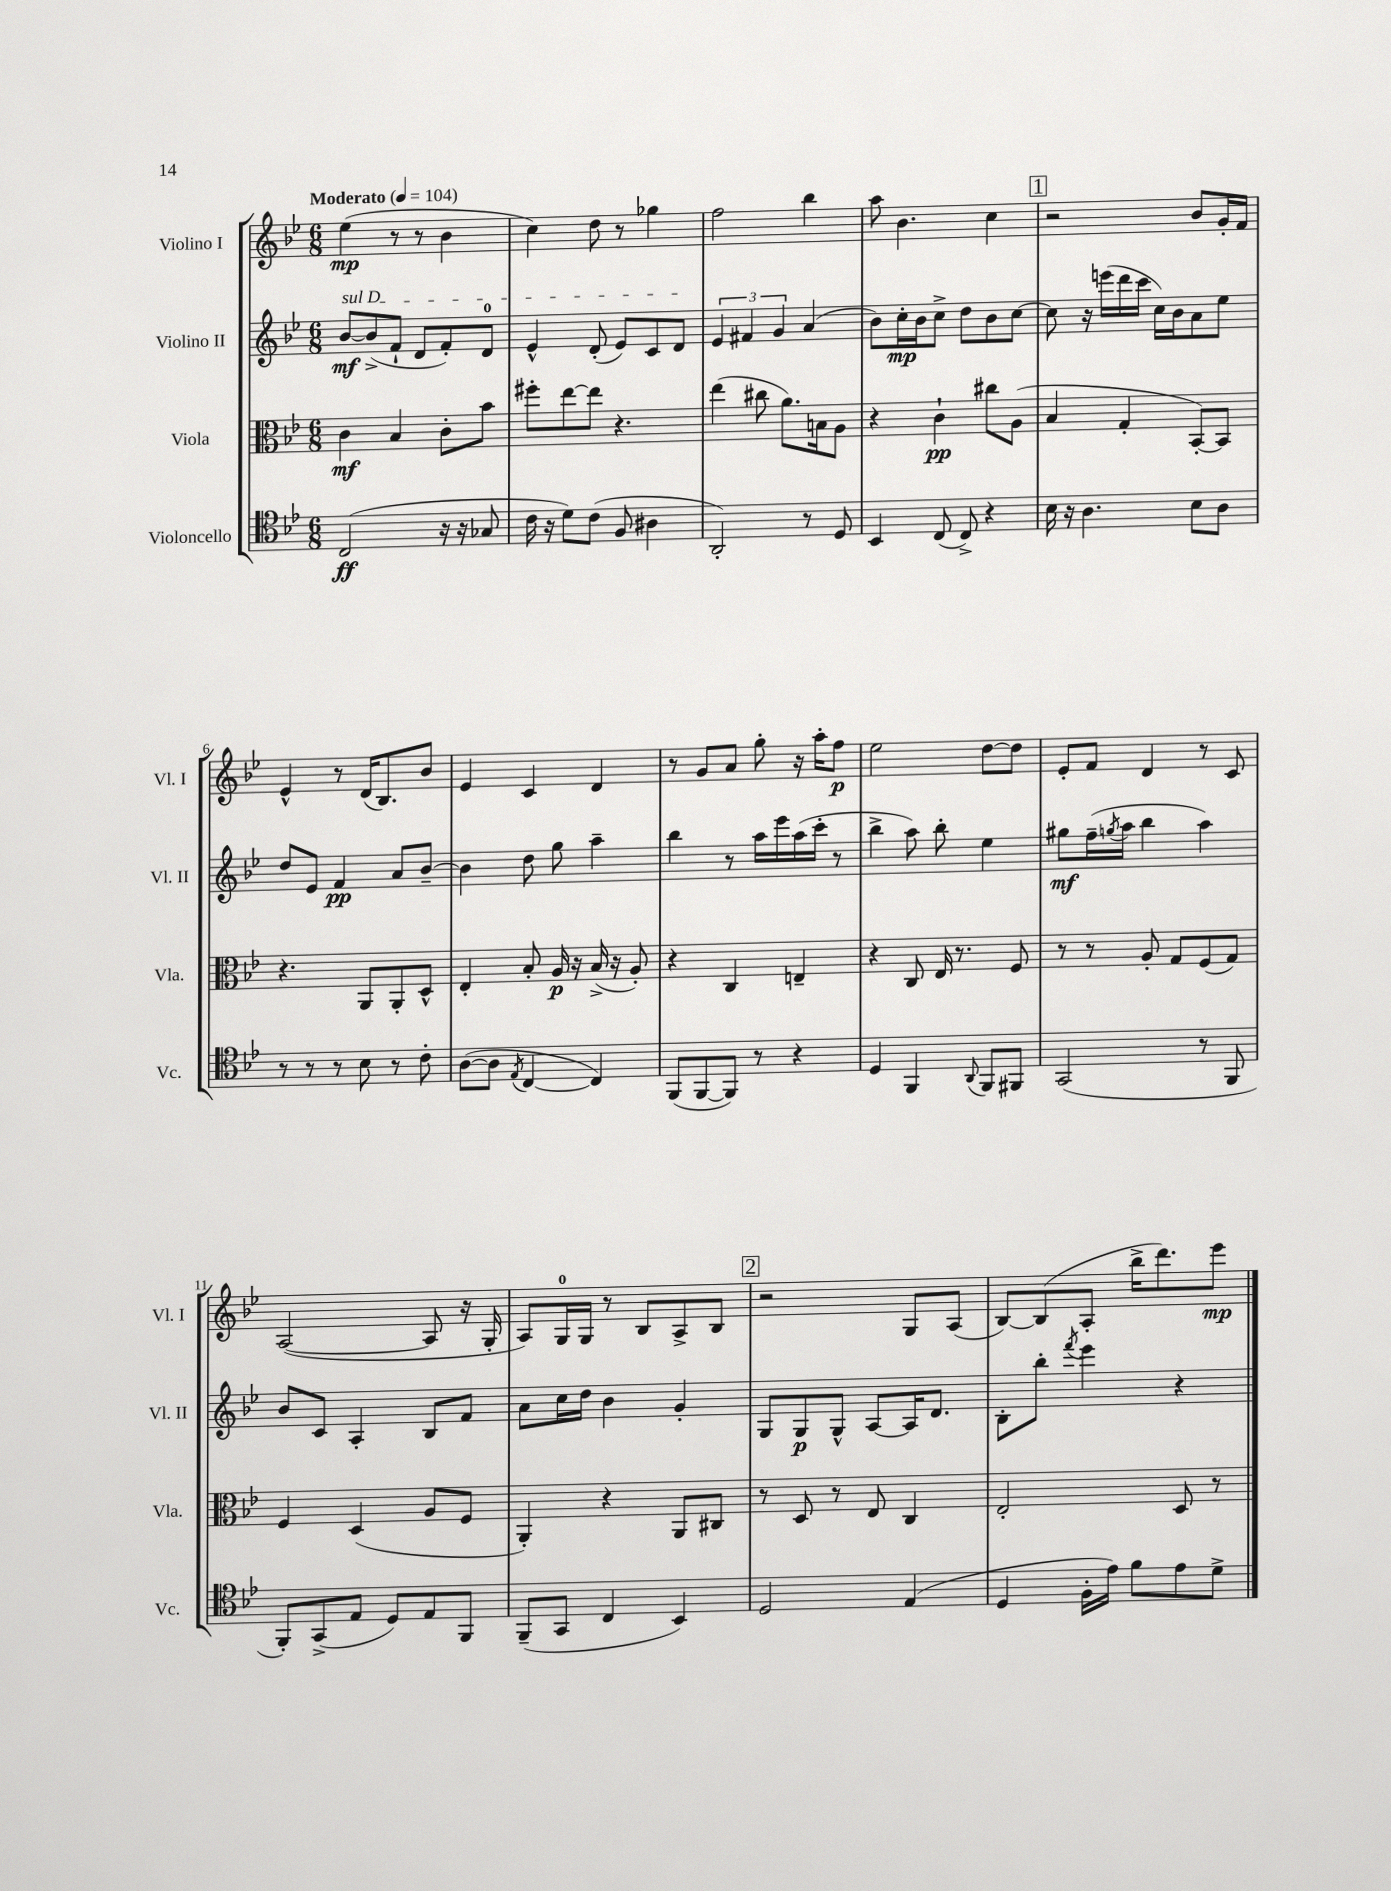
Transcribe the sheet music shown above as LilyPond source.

<<
\new StaffGroup <<
\new Staff = "s0" \with { instrumentName = "Violino I" shortInstrumentName = "Vl. I" } {
    \clef treble \key bes \major \numericTimeSignature \time 6/8 \tempo "Moderato" 4 = 104
    ees''4\mp( r8 r8 bes'4 |
    c''4) d''8 r8 ges''4 |
    f''2 bes''4 |
    a''8 bes'4. c''4 |
    \mark \markup { \box "1" } r2 bes'8 g'16-. f'16 |
    ees'4-^ r8 d'16( bes8.) bes'8 |
    ees'4 c'4 d'4 |
    r8 g'8 a'8 g''8-. r16 a''16-. f''8\p |
    ees''2 d''8~ d''8 |
    ees'8-. f'8 d'4 r8 c'8 |
    a2~( a8 r16 g16-. |
    a8) g16-0 g16 r8 bes8 a8-> bes8 |
    \mark \markup { \box "2" } r2 g8 a8( |
    bes8~) bes8( a8-. bes''16-> d'''8.) ees'''8\mp \bar "|." |
}
\new Staff = "s1" \with { instrumentName = "Violino II" shortInstrumentName = "Vl. II" } {
    \clef treble \key bes \major \numericTimeSignature \time 6/8
    \once \override TextSpanner.bound-details.left.text = \markup { \italic "sul D" } bes'8~\mf\startTextSpan bes'8->( f'8-! d'8 f'8-.) d'8-0 |
    ees'4-^ d'8-.( ees'8) c'8 d'8\stopTextSpan |
    \tuplet 3/2 { ees'4 fis'4 g'4 } a'4( |
    bes'8) c''16-.\mp bes'16 c''8-> d''8 bes'8 c''8~ |
    \mark \markup { \box "1" } c''8 r16 e'''16( d'''16 c'''16 c''16) bes'16 a'8 ees''8 |
    d''8 ees'8 f'4\pp a'8 bes'8~-- |
    bes'4 d''8 g''8 a''4-- |
    bes''4 r8 a''16 ees'''16 a''16( c'''16-. r8 |
    bes''4-> a''8) bes''8-. ees''4 |
    gis''8\mf f''16--( \acciaccatura { g''8 } a''16 bes''4 a''4) |
    bes'8 c'8 a4-. bes8 f'8 |
    a'8 c''16 d''16 bes'4 g'4-. |
    \mark \markup { \box "2" } g8 g8\p g8-^ a8~ a16 d'8. |
    bes8-. bes''8-. \acciaccatura { f'''8 } ees'''4 r4 \bar "|." |
}
\new Staff = "s2" \with { instrumentName = "Viola" shortInstrumentName = "Vla." } {
    \clef alto \key bes \major \numericTimeSignature \time 6/8
    c'4\mf bes4 c'8-. bes'8 |
    fis''8-. ees''8~ ees''8 r4. |
    ees''4( cis''8 a'8.) b16 a8 |
    r4 c'4-!\pp cis''8 a8( |
    \mark \markup { \box "1" } bes4 g4-. bes,8~-.) bes,8 |
    r4. a,8 a,8-. d8-^ |
    ees4-. bes8-. a16\p r16 bes16->( r16 a8-.) |
    r4 c4 e4-- |
    r4 c8 ees16 r8. f8 |
    r8 r8 a8-. g8 f8( g8) |
    f4 d4( a8 f8 |
    a,4-.) r4 a,8 cis8 |
    \mark \markup { \box "2" } r8 d8 r8 ees8 c4 |
    ees2-. d8 r8 \bar "|." |
}
\new Staff = "s3" \with { instrumentName = "Violoncello" shortInstrumentName = "Vc." } {
    \clef tenor \key bes \major \numericTimeSignature \time 6/8
    c2\ff( r16 r16 ges8 |
    c'16 r16 d'8) c'8( f8 ais4 |
    a,2-.) r8 d8 |
    bes,4 c8( c8->) r4 |
    \mark \markup { \box "1" } bes16 r16 a4. bes8 a8 |
    r8 r8 r8 bes8 r8 c'8-. |
    a8~( a8 \acciaccatura { ees8 } c4~ c4) |
    f,8( f,8~ f,8) r8 r4 |
    d4 f,4 \appoggiatura { a,8 } f,8 fis,8 |
    g,2( r8 f,8 |
    f,8-.) g,8->( ees8 d8) ees8 f,8 |
    f,8--( g,8 c4 bes,4) |
    \mark \markup { \box "2" } d2 ees4( |
    d4 f16-. ees'16) f'8 ees'8 d'8-> \bar "|." |
}
>>
>>
